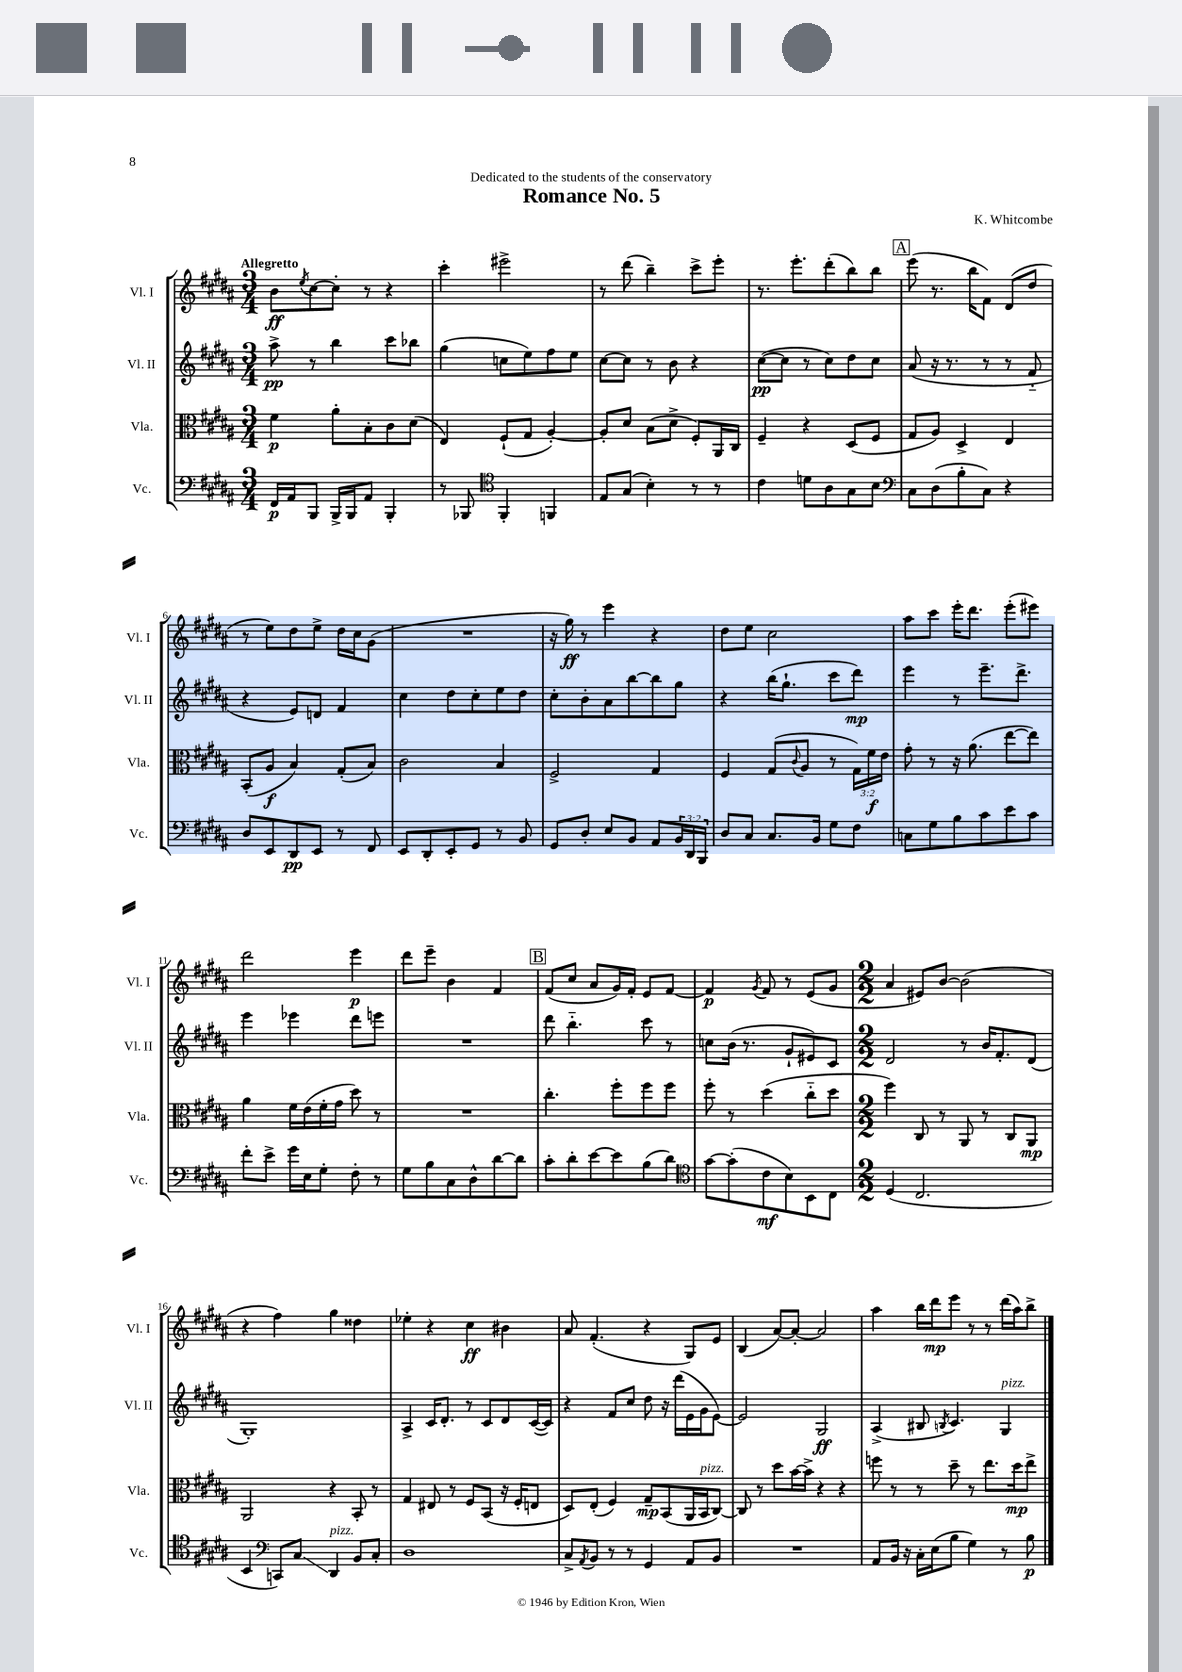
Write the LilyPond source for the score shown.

\header { title = "Romance No. 5" composer = "K. Whitcombe" dedication = "Dedicated to the students of the conservatory" }
<<
\new StaffGroup <<
\new Staff = "s0" \with { instrumentName = "Vl. I" shortInstrumentName = "Vl. I" } {
    \clef treble \key b \major \numericTimeSignature \time 3/4 \tempo "Allegretto"
    b'8\ff \acciaccatura { e''8 } cis''8~ cis''8-. r8 r4 |
    cis'''4-. eis'''2-> |
    r8 dis'''8( b''4--) cis'''8-> e'''8-. |
    r8. e'''8.-. dis'''8-.( b''8) b''8 |
    \mark \markup { \box "A" } e'''8( r8. b''16 fis'8) dis'8( dis''8 |
    r8 e''8) dis''8 e''8-> dis''16 cis''16 gis'8( |
    R2. |
    r16 gis''16\ff) r8 e'''4 r4 |
    dis''8 e''8 cis''2 |
    ais''8 cis'''8 e'''16-. dis'''8. e'''8-.( eis'''8) |
    dis'''2 e'''4\p |
    dis'''8 e'''8-- b'4 fis'4 |
    \mark \markup { \box "B" } fis'8( cis''8 ais'8 gis'16) fis'16-. e'8 fis'8~ |
    fis'4\p \acciaccatura { gis'8 } fis'8 r8 e'8( gis'8 |
    \numericTimeSignature \time 2/2 ais'4 eis'8) b'8~ b'2( |
    r4 fis''4) gis''4 disis''4 |
    ees''4-. r4 cis''4\ff bis'4 |
    ais'8 fis'4.-.( r4 gis8) e'8 |
    b4( ais'8~) ais'8~-. ais'2 |
    ais''4 b''16 dis'''16\mp e'''8 r8 r8 dis'''16( ais''16) b''8-> \bar "|." |
}
\new Staff = "s1" \with { instrumentName = "Vl. II" shortInstrumentName = "Vl. II" } {
    \clef treble \key b \major \numericTimeSignature \time 3/4
    ais''8->\pp r8 b''4 cis'''8 bes''8 |
    gis''4( c''8 e''8) fis''8 e''8 |
    cis''8~ cis''8 r8 b'8 r4 |
    cis''8~\pp( cis''8 r8 cis''8) dis''8 cis''8 |
    \mark \markup { \box "A" } ais'8( r16 r8. r8 r8 fis'8-_ |
    r4 e'8) d'8 fis'4 |
    cis''4 dis''8 cis''8-. e''8 dis''8 |
    cis''8-. b'8-. ais'8 b''8~ b''8 gis''8 |
    r4 b''16( gis''8.-! cis'''8 dis'''8\mp) |
    e'''4 r8 e'''8.-- dis'''8.-> |
    e'''4 ees'''4 dis'''8 e'''8 |
    R2. |
    \mark \markup { \box "B" } dis'''8 b''4.-_ cis'''8 r8 |
    c''8 b'16( r8. gis'8-! eis'8) cis'8 |
    \numericTimeSignature \time 2/2 dis'2 r8 b'16 fis'8.-. dis'8( |
    gis1-.) |
    ais4-> cis'16 dis'8.-. r8 cis'8 dis'8 cis'16~( cis'16) |
    r4 fis'8 cis''8 dis''8 r16 dis'''16( e'16 gis'16 e'8~) |
    e'2 gis2\ff |
    ais4->( bis8 \acciaccatura { b8 } cis'4.) gis4^\markup { \italic "pizz." } \bar "|." |
}
\new Staff = "s2" \with { instrumentName = "Vla." shortInstrumentName = "Vla." } {
    \clef alto \key b \major \numericTimeSignature \time 3/4 \override Staff.TupletNumber.text = #tuplet-number::calc-fraction-text
    fis'4\p ais'8-. b8-. cis'8 dis'8( |
    e4) fis8-!( gis8 ais4~-.) |
    ais8-. dis'8 b8( dis'8-> fis8-.) ais,16 cis16 |
    fis4-- r4 dis8( fis8 |
    \mark \markup { \box "A" } gis8 ais8) dis4-> e4 |
    b,8-.( ais8\f b4) gis8-.( b8) |
    cis'2 b4 |
    fis2-> gis4 |
    fis4 gis8( \appoggiatura { cis'8 } ais8 r8 \tuplet 3/2 { gis16) fis'16\f e'16 } |
    gis'8-. r8 r16 ais'8.( e''8~ e''8) |
    ais'4 fis'16 e'16( fis'16-. gis'16 dis''8) r8 |
    R2. |
    \mark \markup { \box "B" } cis''4.-. fis''8-. fis''8 fis''8 |
    fis''8-. r8 dis''4( cis''8-_ dis''8 |
    \numericTimeSignature \time 2/2 fis''4) cis8 r8 ais,8 r8 cis8 ais,8\mp |
    ais,2 r4 b,8-. r8 |
    gis4 eis8 r8 fis8 b,8( r16 fis16-. e8 |
    dis8) e8-.( fis4) gis8--\mp b,8( ais,16 b,16^\markup { \italic "pizz." } cis8~) |
    cis8 r8 dis''8 b'16~ b'16-> r4 r4 |
    f''8 r8 r8 dis''8-- r8 e''8. dis''16\mp e''8-> \bar "|." |
}
\new Staff = "s3" \with { instrumentName = "Vc." shortInstrumentName = "Vc." } {
    \clef bass \key b \major \numericTimeSignature \time 3/4 \override Staff.TupletNumber.text = #tuplet-number::calc-fraction-text
    fis,16\p ais,16 b,,8 b,,16-> b,,16 ais,8 b,,4-. |
    r8 bes,,8 \clef tenor fis,4-. f,4 |
    e8 gis8( b4-.) r8 r8 |
    cis'4 d'8 ais8 gis8 b8 |
    \mark \markup { \box "A" } \clef bass cis8 dis8( b8-. cis8) r4 |
    dis8 e,8 dis,8\pp e,8 r8 fis,8 |
    e,8 dis,8-. e,8-. gis,8 r8 b,8 |
    gis,8 dis8-. e8 b,8 ais,8 \tuplet 3/2 { b,16 dis,16 b,,16 } |
    dis8 cis8 cis8. b,16 gis8 fis8 |
    c8 gis8 b8 cis'8 e'8 cis'8 |
    fis'8-. e'8-> gis'16 e16 gis8-. fis8-. r8 |
    gis8 b8 cis8 dis8-^ dis'8~ dis'8 |
    \mark \markup { \box "B" } cis'8-. dis'8-. e'8~ e'8 b8( dis'8) |
    \clef tenor gis'8~ gis'8-.( cis'8\mf b8) b,8 cis8 |
    \numericTimeSignature \time 2/2 dis4( cis2. |
    b,4 \clef bass c,8) cis8\glissando dis,4^\markup { \italic "pizz." } b,8 cis8-. |
    dis1 |
    cis8-> \acciaccatura { ais,8 } b,8 r8 r8 gis,4 ais,8 b,8 |
    R1 |
    ais,8 b,16 r16 cis16-. e16( b8 gis4) r8 b8\p \bar "|." |
}
>>
>>
